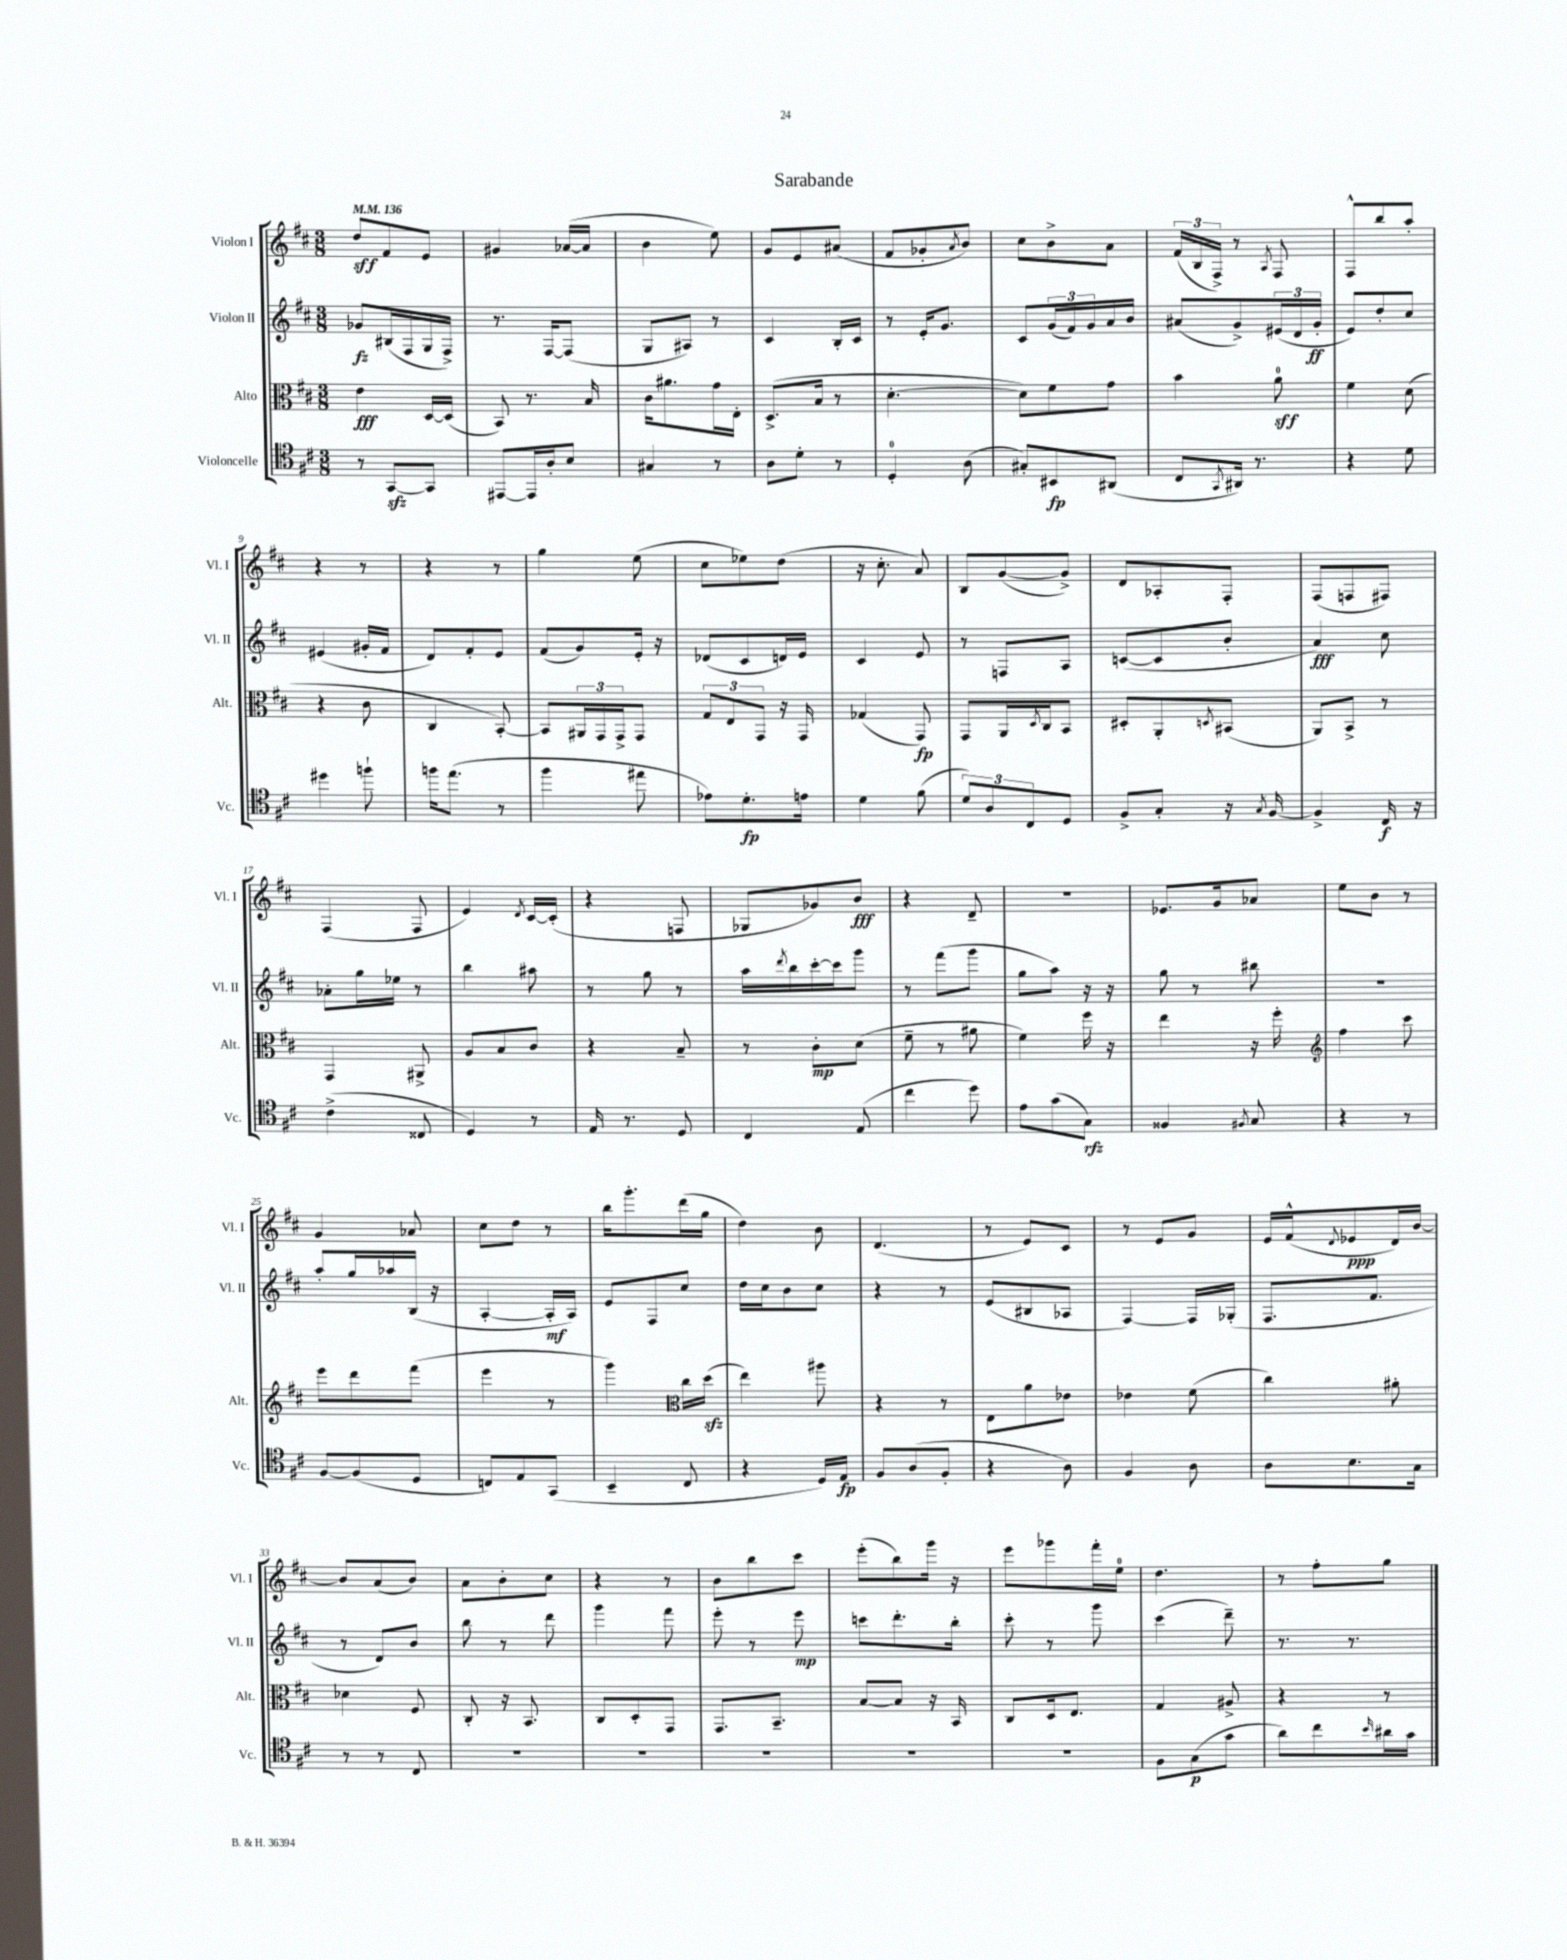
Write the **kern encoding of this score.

**kern	**kern	**kern	**kern
*staff4	*staff3	*staff2	*staff1
*clefC4	*clefC3	*clefG2	*clefG2
*k[f#c#]	*k[f#c#]	*k[f#c#]	*k[f#c#]
*M3/8	*M3/8	*M3/8	*M3/8
*MM136	*MM136	*MM136	*MM136
8r	4e\	8g-/L	8dd/L
[8GG/L	.	(16B#/L	8f#/
.	.	16F#/	.
8GG/]J	[16D/LL	16G/	8e/J
.	(16D/]JJ	16F#^/JJ)	.
=	=	=	=
[8EE#/L	8BB/)	8.r	4g#/
16EE#/]L	8.r	.	.
16A'/J	.	[16F#/LK	.
8B/J	.	(8F#/]J	([16a-/LL
.	16B/	.	16a-/]JJ
=	=	=	=
4G#/	16c#\LK	8G/L	4b\
.	8.a#\	.	.
.	.	8A#/J)	.
8r	16g\L	8r	8ee\)
.	16E'\JJ	.	.
=	=	=	=
8A\L	(8.D^/L	4c#/	8g/L
8d'\J	.	.	8e/
.	16B/Jk	.	.
8r	8r	16B'/LL	(8a#/J
.	.	16c#/JJ	.
=	=	=	=
4D'/	[4.d'\	8r	8f#/L
.	.	16e'/LK	8g-'/
.	.	8.g/J	.
.	.	.	8qa/
(8A\	.	.	8b/J)
=	=	=	=
8G#'/L)	8d\]L)	8c#/L	8cc#\L
8BB#/	8f#\	(24g/L	8b^\
.	.	24f#/)	.
.	.	24g/	.
(8AA#/J	8g\J	16a/	8a\J
.	.	16b/JJ	.
=	=	=	=
8C#/L	4b\	(8a#/L	(24f#/LL
.	.	.	24B/
.	.	.	24F#^/JJ)
8qGG/	.	.	.
16AA#/Jk)	.	8g^/)	8r
8.r	.	.	.
.	.	.	8qA/
.	8a\	(24e#/L	8F#/
.	.	24d/	.
.	.	24g'/JJ	.
=	=	=	=
4r	4f#\	8e/L)	8F#^^/L
.	.	8dd'/	8bb/
8d\	(8d\	8cc#/J	8aa'/J
=	=	=	=
4dd#\	4r	(4e#/	4r
8ff`\	8c#\	16g#'/LL	8r
.	.	16f#/JJ	.
=	=	=	=
16ff\LK	4C#/	8d/L)	4r
(8.ee\J	.	.	.
.	.	8f#'/	.
8r	[8BB'/)	8e/J	8r
=	=	=	=
4ff#\	8BB/]L	(8f#/L	4gg\
.	24AA#/L	8g/)	.
.	24GG/	.	.
.	24GG^/J	.	.
8ee#\	8GG/J	16e'/Jk	(8ee\
.	.	16r	.
=	=	=	=
8e-\L)	12G/L	(8d-/L	8cc#\L
.	12E/	.	.
8.d'\	.	8c#/	8ee-\)
.	12GG/J	.	.
.	16r	16d/L)	(8dd\J
16e\Jk	16GG/	16e/JJ	.
=	=	=	=
4d\	(4G-/	4c#/	16r
.	.	.	8.cc#'\
(8f#\	8GG/)	8e/	8a/)
=	=	=	=
12d/L)	8GG/L	8r	8B/L
12A/	.	.	.
.	16AA/L	8F/L	([8g/
12C#/	.	.	.
.	8qD/	.	.
.	16C#/J	.	.
8D/J	8BB/J	8A/J	8g^/]J)
=	=	=	=
8F#^/L	8D#'/L	([8c/L	8d/L
8G'/J	8AA'/	8c/]	8A-'/
.	8qD/	.	.
16r	(8BB#/J	8b'/J	8F#'/J
8qG/	.	.	.
[16F#/	.	.	.
=	=	=	=
4F#^/]	8AA/L)	4a/)	(8F#/L
.	8BB^/J	.	8F/
16C#/	8r	8cc#\	8F#/J)
16r	.	.	.
=	=	=	=
(4c#^\	4GG/	8a-'\L	(4F#/
.	.	16gg\L	.
.	.	16ee-\JJ	.
8C##/	8AA#^/	8r	8F#/
=	=	=	=
4D/)	8A/L	4bb\	4e/)
.	8B/	.	.
.	.	.	8qd/
8r	8c#/J	8aa#\	[16c#/LL
.	.	.	(16c#'/]JJ
=	=	=	=
16E/	4r	8r	4r
8.r	.	.	.
.	.	8gg\	.
8D/	8B~/	8r	8F/
=	=	=	=
4C#/	8r	16aa\LL	8G-/L
.	.	8qddd/	.
.	.	16bb\	.
.	8c#'\L	[16ccc#'\	8g-/)
.	.	16ccc#\]J	.
(8E/	(8d\J	8ggg\J	8b/J
=	=	=	=
4cc#\	8f#~\	8r	4r
.	8r	(8fff#\L	.
8dd\)	8a#\	8ggg\J	8d~/
=	=	=	=
8e\L	4f#\)	8gg\L	4.r
(8g\	.	8aa\J)	.
8G\J)	16ff#\	16r	.
.	16r	16r	.
=	=	=	=
4F##/	4ee\	8gg\	8.e-/L
.	.	8r	.
.	.	.	16g/k
8qF#/	.	.	.
8G/	16r	8bb#\	8a-/J
.	16ff#'\	.	.
=	=	=	=
*	*clefG2	*	*
4r	4ff#\	4.r	8ee\L
.	.	.	8b\J
8r	8ccc#\	.	8r
=	=	=	=
[8F#/L	8eee\L	8aa'/L	4g/
(8F#/]	8ddd\	16gg/L	.
.	.	16aa-/	.
8D/J	(8fff#\J	(16B/JJ	8a-/
.	.	16r	.
=	=	=	=
8C/L)	4eee\	[4A'/	8cc#\L
8E/	.	.	8dd\J
(8GG/J	8r	16A'/]LL	8r
.	.	16A/JJ)	.
=	=	=	=
4BB~/	4ggg\)	8e/L	16bb\LK
.	.	.	8.ggg'\
.	.	8F#/	.
*	*clefC3	*	*
8C#/	16cc#\LL	8cc#/J	(16ddd\L
.	(16dd\JJ	.	16gg\JJ
=	=	=	=
4r	4ee\)	16dd\LL	4dd\)
.	.	16cc#\J	.
.	.	8b\	.
16D/LL)	8aa#\	8cc#\J	8b\
16E/JJ	.	.	.
=	=	=	=
8F#/L	4r	4r	(4.d/
(8A/	.	.	.
8F#'/J	8r	8r	.
=	=	=	=
4r	8E\L	(8e/L	8r
.	8a\	8B#/	8e/L)
8A\)	8e-\J	8A-/J	8c#/J
=	=	=	=
4F#/	4e-\	[4F#/)	8r
.	.	.	8e/L
8A\	(8f#\	16F#/]LL	8g/J
.	.	(16G-'/JJ	.
=	=	=	=
8A\L	4cc#\)	8.F#/L	16e/LL
.	.	.	(16f#^^/J
.	.	.	8qqd/
8.B\	.	.	8e-/
.	.	8.f#/J	.
.	8a#'\	.	16d/L)
16G\Jk	.	.	[16b/JJ
=	=	=	=
8r	4d-\	8r	8b/]L
8r	.	8d/L)	(8a/
8C#/	8F#/	8b/J	8b/J)
=	=	=	=
4.r	8C#'/	8bb\	8a\L
.	16r	8r	8b'\
.	8.BB/	.	.
.	.	8ddd\	8cc#\J
=	=	=	=
4.r	8C#/L	4ggg\	4r
.	8D'/	.	.
.	8GG/J	8fff#\	8r
=	=	=	=
4.r	8.GG/L	8eee'\	8b\L
.	.	8r	8bb\
.	8.BB~/J	.	.
.	.	8eee\	8ccc#\J
=	=	=	=
4.r	[8B/L	8ccc\L	(8eee'\L
.	8B/]J	8.ddd'\	8bb\)
.	16r	.	16ggg\Jk
.	16BB/	16bb'\Jk	16r
=	=	=	=
4.r	8C#/L	8ccc#'\	8eee\L
.	16D/k	8r	8ggg-\
.	8.E/J	.	.
.	.	8ggg\	16fff#'\L
.	.	.	16ee\JJ
=	=	=	=
8F#\L	4G/	(4ccc#\	4.dd\
(8G\	.	.	.
8g\J	8A#^/	8ddd~\)	.
=	=	=	=
8a\L)	4r	8.r	8r
8cc#\	.	.	8ff#'\L
.	.	8.r	.
16qqb/	.	.	.
16a#\L	8r	.	8gg\J
16g\JJ	.	.	.
==	==	==	==
*-	*-	*-	*-
